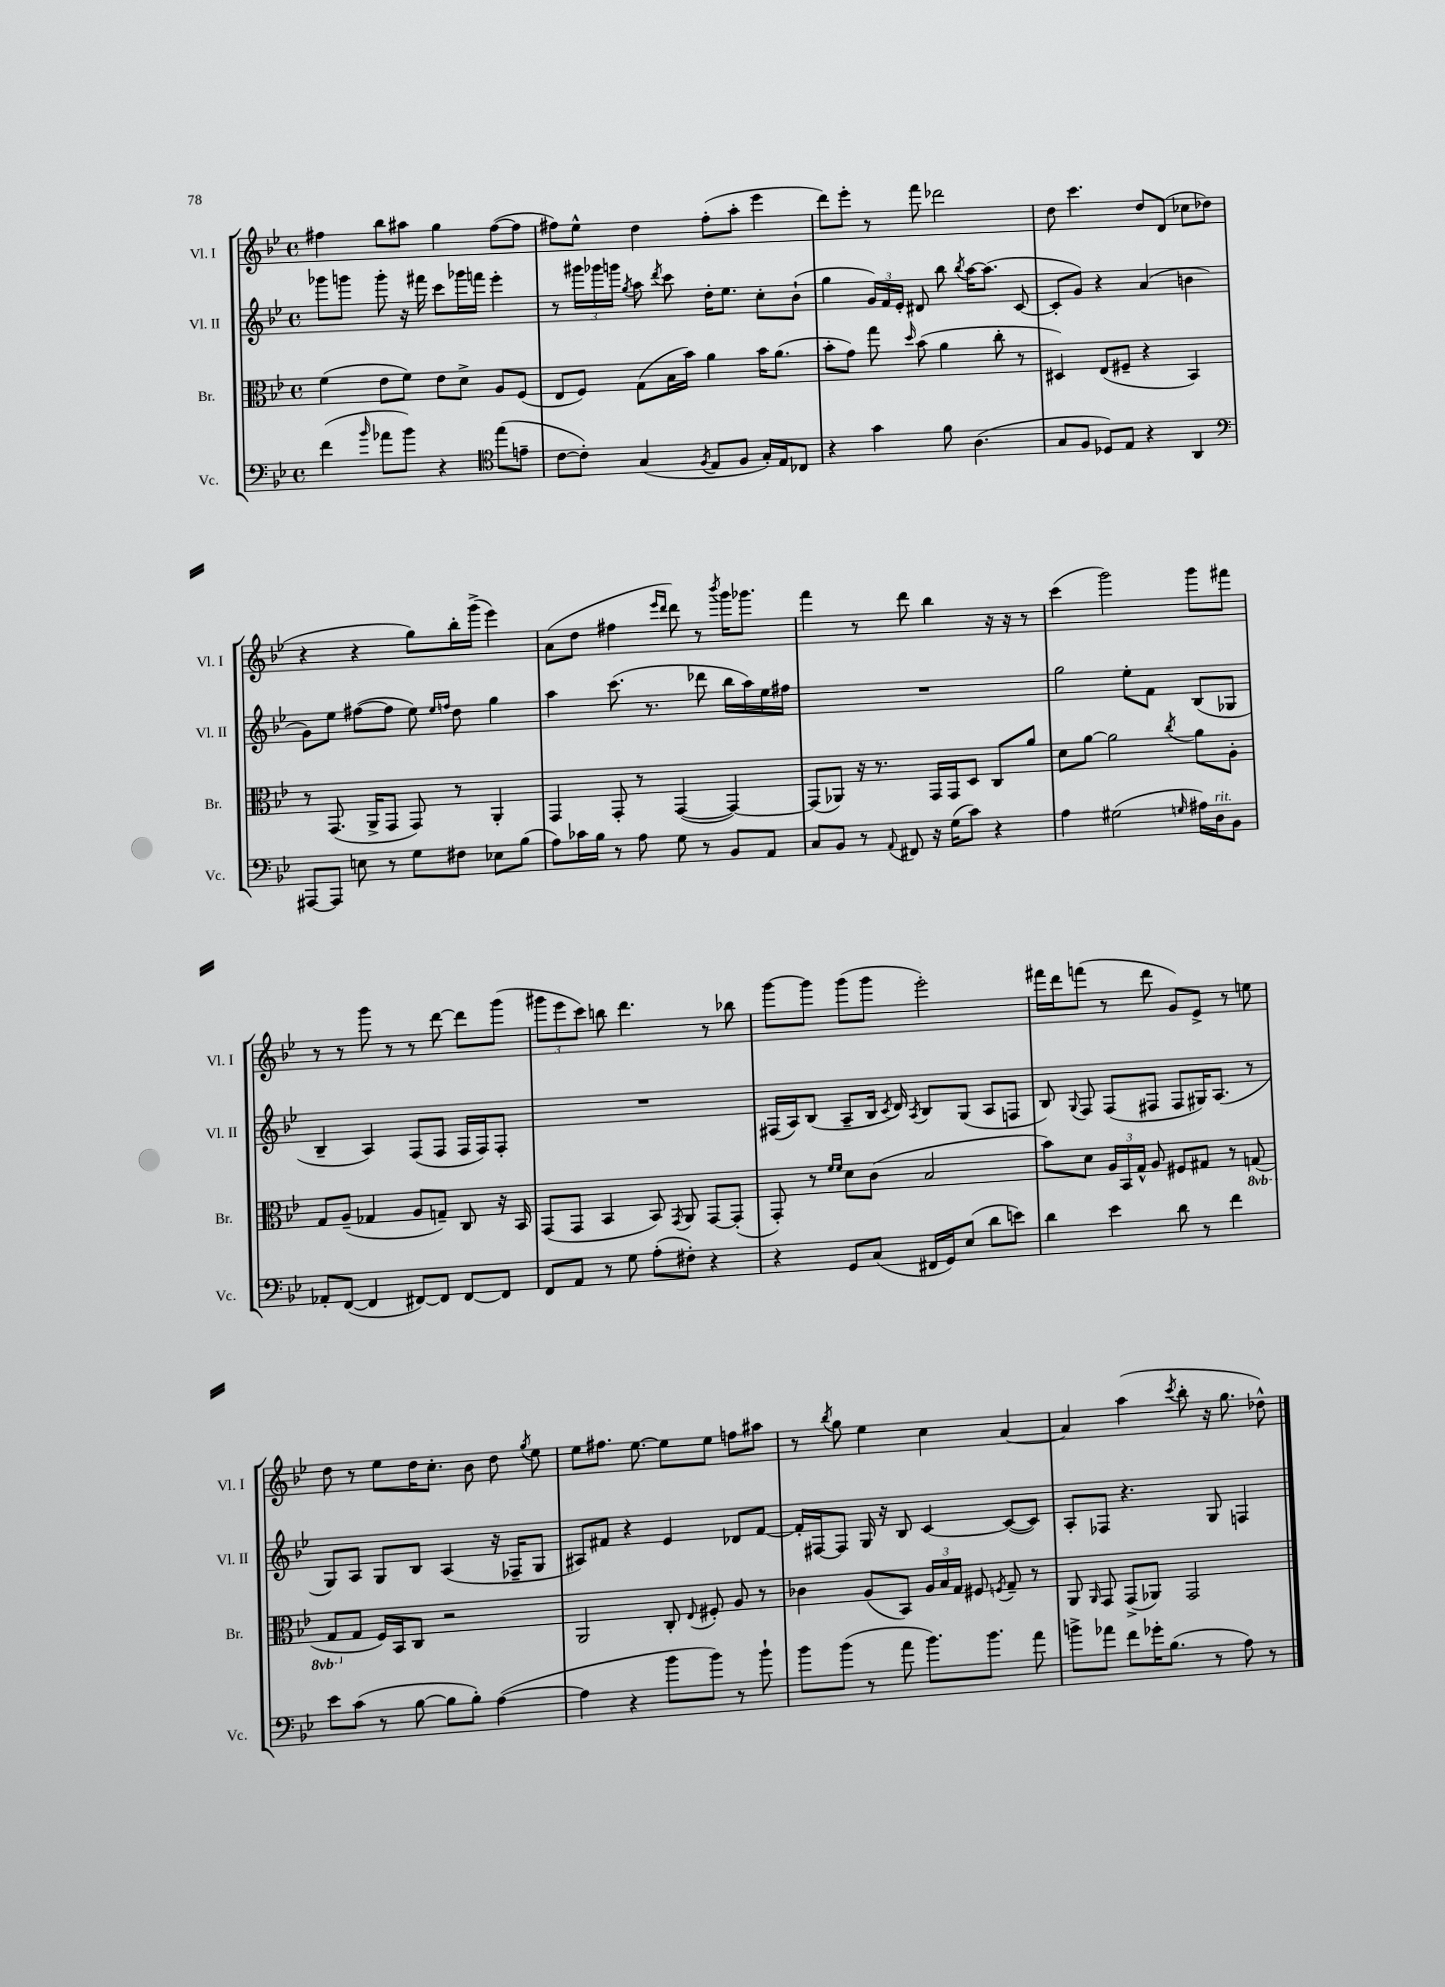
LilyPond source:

<<
\new StaffGroup <<
\new Staff = "s0" \with { instrumentName = "Vl. I" shortInstrumentName = "Vl. I" } {
    \clef treble \key bes \major \defaultTimeSignature \time 4/4
    \autoBeamOff fis''4 bes''8[ ais''8] g''4 fis''8[~( fis''8] |
    fis''8[) ees''8]-^ d''4 fis''8[-.( a''8]-. ees'''4 |
    d'''8[) ees'''8]-. r8 f'''8 des'''2 |
    d''8 c'''4. d''8[ d'8]( ces''8[ des''8] |
    r4 r4 g''8[) bes''16-. g'''16]->( ees'''4) |
    a'8[( d''8] fis''4 \grace { ees'''16[ d'''16] } d'''8) r8 \acciaccatura { bes'''8 } g'''16[ ges'''8.] |
    f'''4 r8 d'''8 bes''4 r16 r16 r8 |
    c'''4( g'''2) g'''8[ fis'''8] |
    r8 r8 g'''8 r8 r8 d'''8~ d'''8[ g'''8]( |
    \tuplet 3/2 { gis'''8[ ees'''8 c'''8]) } b''8 d'''4. r8 bes''8 |
    g'''8[~ g'''8] g'''8[( g'''8] ees'''2-.) |
    fis'''16[ d'''16 f'''8]( r8 d'''8 g'8[) ees'8]-> r8 e''8 |
    d''8 r8 ees''8[ d''16 c''8.]-. bes'8 d''8 \acciaccatura { g''8 } ees''8 |
    ees''8[ fis''8.] ees''8.~ ees''8[ ees''8] f''8[ ais''8] |
    r8 \acciaccatura { bes''8 } g''8 ees''4 c''4 a'4~ |
    a'4 a''4( \acciaccatura { c'''8 } bes''8-. r16 g''8. des''8-^) \bar "|." |
}
\new Staff = "s1" \with { instrumentName = "Vl. II" shortInstrumentName = "Vl. II" } {
    \clef treble \key bes \major \defaultTimeSignature \time 4/4
    \autoBeamOff ges'''8[ g'''8] g'''8-. r16 fis'''16 c'''8[ ges'''16 f'''16] ees'''4-. |
    r8 \tuplet 3/2 { gis'''16[ ges'''16 g'''16] } \acciaccatura { g''8 } a''8 \acciaccatura { d'''8 } c'''8 d''16[-. ees''8.] c''8[-. bes'8]-!( |
    g''4 \tuplet 3/2 { g'16[) f'16 ees'16]-. } dis'8 bes''8 \acciaccatura { bes''8 } a''16[~ a''8.]( c'8~ |
    c'8[-. g'8]) r4 a'4( b'4 |
    g'8[) ees''8] fis''8[~( fis''8] ees''8) \grace { ees''16[ f''16] } d''8 g''4 |
    a''4 c'''8.( r8. des'''8 bes''16[ a''16) ees''16 fis''16] |
    R1 |
    g''2 ees''8[-. f'8] bes8[( ges8] |
    bes4-- a4) f8[( f8] f16[ f16) f8]-. |
    R1 |
    fis16[( a16) bes8]( a8[-- bes16] \acciaccatura { c'8 } d'16) \acciaccatura { a8 } bes8[ g8]( a8[ f8] |
    bes8) \appoggiatura { g8 } f8 f8[( fis8] fis8[ gis16) a8.]( r8 |
    g8[) a8] g8[ bes8] a4( r16 fes16[-- g8] |
    ais8[) fis'8] r4 ees'4 des'8[ fis'8]~ |
    fis'16[-. fis16~ fis8] g16 r16 bes8 c'4~ c'8[~( c'8]) |
    a8[-. fes8] r4. g8 f4 \bar "|." |
}
\new Staff = "s2" \with { instrumentName = "Br." shortInstrumentName = "Br." } {
    \clef alto \key bes \major \defaultTimeSignature \time 4/4 \set Staff.ottavationMarkups = #ottavation-simple-ordinals
    \autoBeamOff f'4( ees'8[ f'8]) ees'8[ d'8]-> a8[ f8]( |
    ees8[ f8]) g8[( bes16 bes'16]) a'4 bes'16[ a'8.]( |
    bes'8[-. g'8]) g''8 \grace { d''16 } bes'8( a'4 c''8-. r8 |
    dis4) ees8[( fis8]-- r4 bes,4) |
    r8 g,8.( a,16[-> g,8] g,8) r8 a,4-. |
    g,4 g,8-. r8 g,4~( g,4~) |
    g,8[( aes,8]) r16 r8. g,16[ g,16 d8] c8[ a'8] |
    d'8[ a'8]~ a'2 \acciaccatura { c''8 } a'8[ a8]-. |
    g8[ a8]--( ges4 a8[ g8]--) c8 r16 bes,16 |
    g,8[( g,8] bes,4 bes,8) \acciaccatura { g,8 } a,8 g,8[~ g,8]-.( |
    g,8-.) r8 \grace { f'16[ f'16] } d'8[ c'8]( bes2 |
    bes'8[) d'8] \tuplet 3/2 { a16[ bes,16 g16]-^ } a8 fis8[ gis8] r8 \ottava #-1 g,!8( |
    g,8[ \ottava #0 g8] f16[) bes,16 c8] r2 |
    a,2 c8-. \appoggiatura { ees8 } fis8-. a8 r8 |
    ces'4 a8[( bes,8]) \tuplet 3/2 { a16[ bes16 g16] } fis8 \acciaccatura { f8 } g8-- r8 |
    a,8 \grace { a,16 } g,8 g,8[->( aes,8]) g,2 \bar "|." |
}
\new Staff = "s3" \with { instrumentName = "Vc." shortInstrumentName = "Vc." } {
    \clef bass \key bes \major \defaultTimeSignature \time 4/4
    \autoBeamOff f'4( \grace { bes'16 } aes'8[ bes'8]) r4 \clef tenor ees''8[( e'8]-- |
    c'8[~ c'8]-.) g4( \acciaccatura { f8 } ees8[ f8] g16[-.) ees16 ces8] |
    r4 g'4 f'8 a4.( |
    g8[ f8] des8[) ees8] r4 a,4 |
    \clef bass ais,,8[~ ais,,8] e8 r8 g8[ fis8] ees8[ bes8]( |
    a8[) ces'16 bes16] r8 a8 g8 r8 bes,8[ a,8] |
    c8[ bes,8] r8 \appoggiatura { a,8 } fis,8 r16 g16[( c'8]) r4 |
    a4 gis2( \grace { g16 } ais16[) d16^\markup { \italic "rit." } bes,8] |
    aes,8[-. f,8]~( f,4 fis,8[~) fis,8] fis,8[~ fis,8] |
    f,8[ a,8] r8 g8 a8[-.( fis8]-.) r4 |
    r4 g,8[ c8]( fis,16[ g,16) ees8]( d'8[ e'8]) |
    d'4 ees'4 d'8 r8 f'4 |
    ees'8[ c'8]( r8 bes8~ bes8[ bes8]-.) a4~( |
    a4 r4 bes'8[ bes'8]) r8 bes'8-! |
    bes'8[ bes'8]( r8 a'8 bes'8.[) bes'8.] a'8 |
    b'8[-> aes'8] f'8[ ges'16-. bes8.]( r8 a8) r8 \bar "|." |
}
>>
>>
\layout { \context { \Score \remove "Bar_number_engraver" } }
